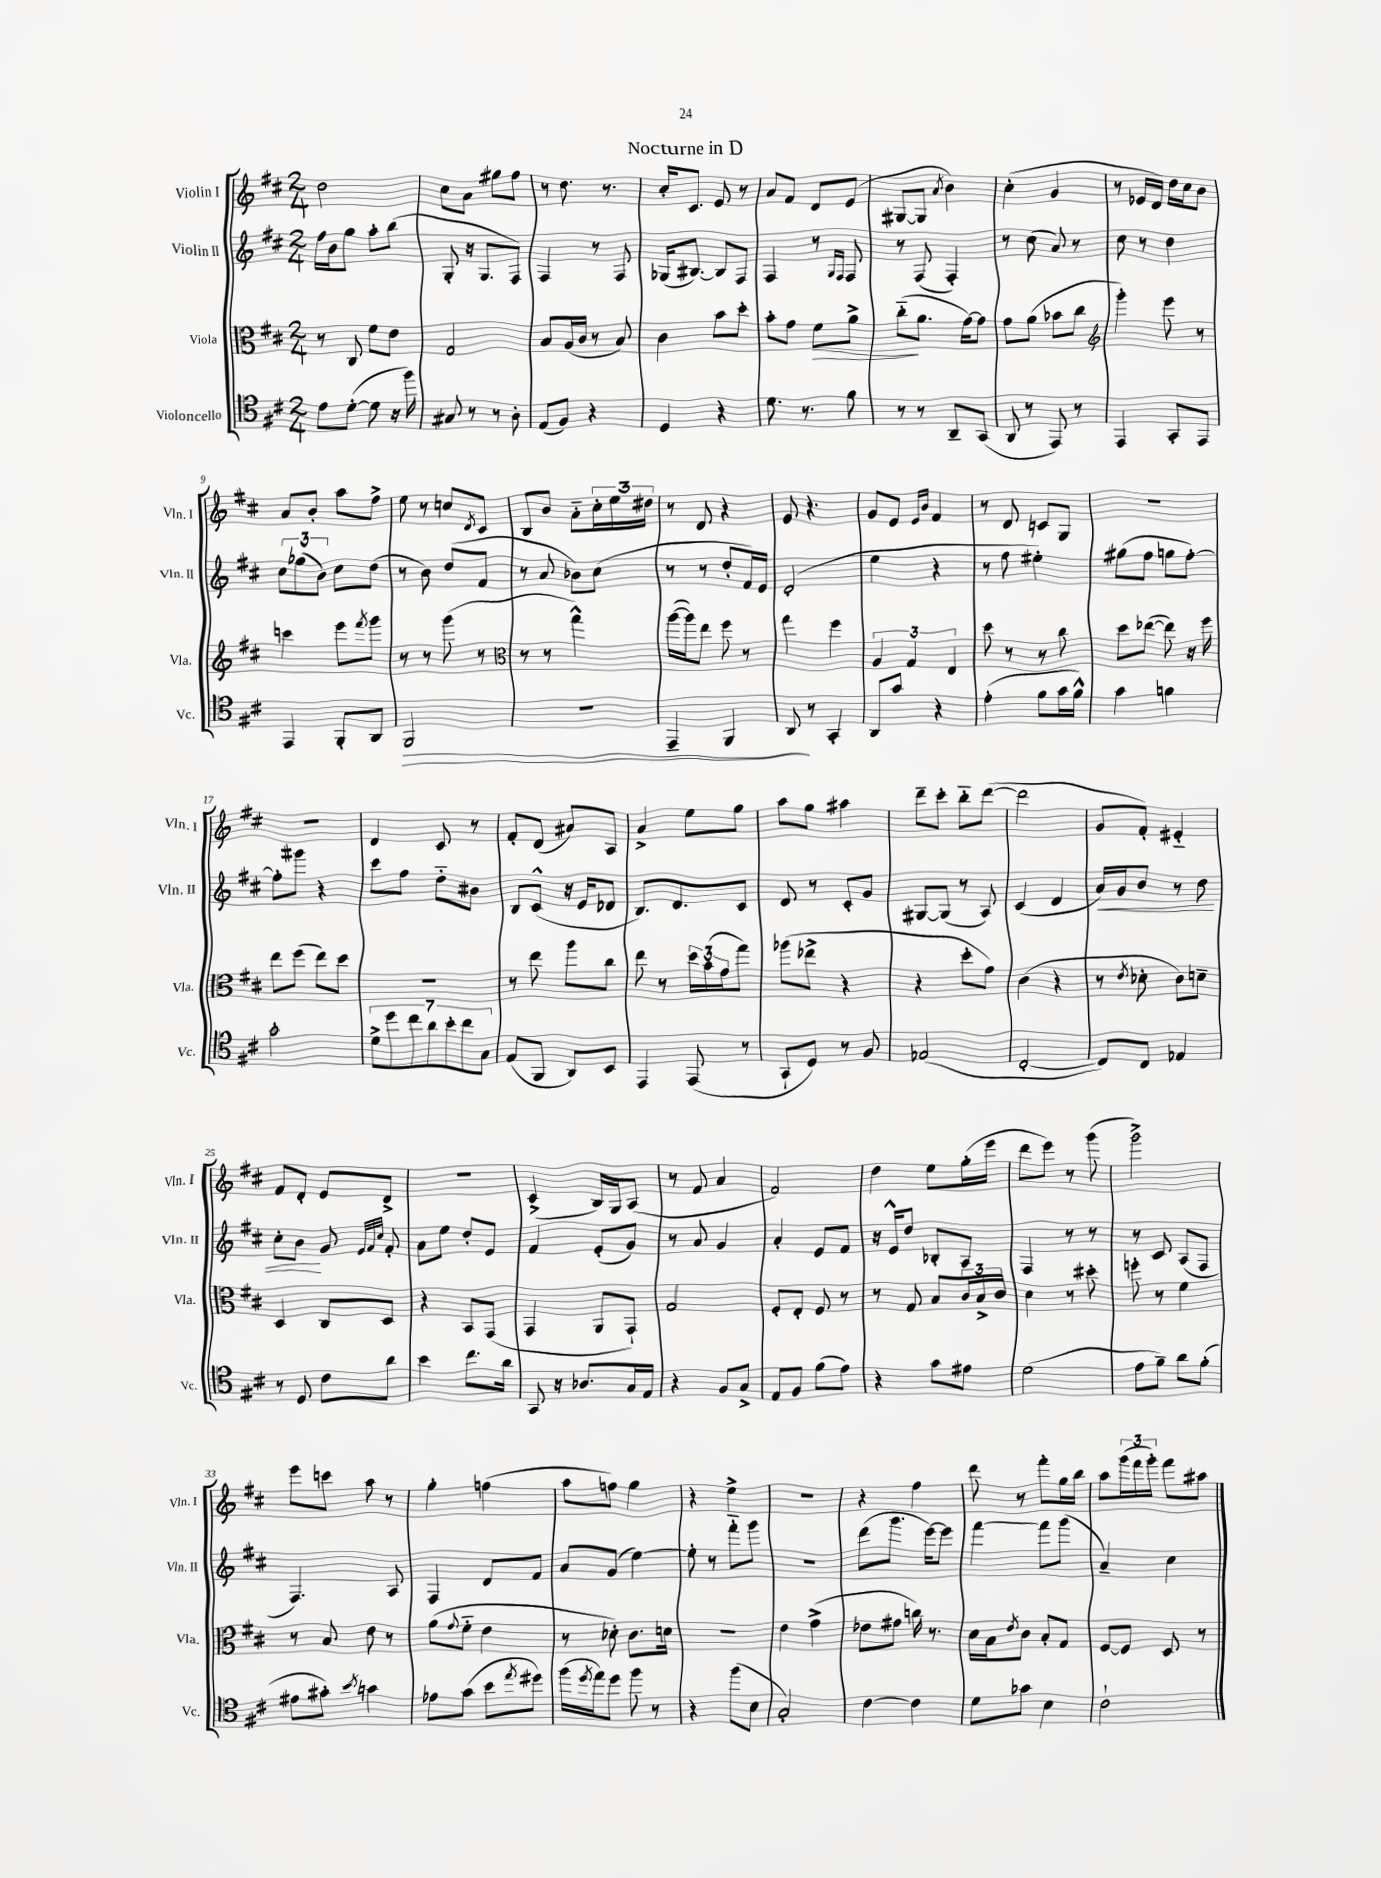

**kern	**dynam	**kern	**dynam	**kern	**dynam	**kern
*part4	*part4	*part3	*part3	*part2	*part2	*part1
*staff4	*staff4	*staff3	*staff3	*staff2	*staff2	*staff1
*I"Violoncello	*	*I"Viola	*	*I"Violin II	*	*I"Violin I
*I'Vc.	*	*I'Vla.	*	*I'Vln. II	*	*I'Vln. I
*clefC4	*	*clefC3	*	*clefG2	*	*clefG2
*k[f#c#]	*	*k[f#c#]	*	*k[f#c#]	*	*k[f#c#]
*M2/4	*	*M2/4	*	*M2/4	*	*M2/4
=1	=1	=1	=1	=1	=1	=1
8e\L	.	8r	.	16ff#\LL	.	2dd\
.	.	.	.	16b\J	.	.
([8d'\J	.	8C#/	.	8gg\J	.	.
8d\]	.	8f#\L	.	8aa'\L	.	.
16r	.	8e\J	.	(8bb\J	.	.
16ff#\)	.	.	.	.	.	.
=2	=2	=2	=2	=2	=2	=2
8G#X/	.	2G/	.	8G'/	.	8cc#\L
8r	.	.	.	16r	.	8a\J
.	.	.	.	8.G/L	.	.
8r	.	.	.	.	.	8gg#X\L
8A'\	.	.	.	8F#/J)	.	8ff#\J
=3	=3	=3	=3	=3	=3	=3
(8E/L	.	8B/L	.	4F#/	.	8r
8F#/J)	.	(16A/L	.	.	.	8.dd\
.	.	16c#/JJ	.	.	.	.
4r	.	8r	.	8r	.	.
.	.	.	.	.	.	8.r
.	.	8B/)	.	8F#/	.	.
=4	=4	=4	=4	=4	=4	=4
4D/	.	4c#\	.	(16G-X/KL	.	16cc#'/KL
.	.	.	.	[8.B#X/J)	.	8.c#/J
4r	.	8b\L	.	8B#/L]	.	8e/
.	.	8dd'\J	.	8F#/J	.	8r
=5	=5	=5	=5	=5	=5	=5
8.d\	.	8b'\L	.	4F#/	.	8a/L
.	.	8g\J	.	.	.	8f#/J
8.r	.	.	.	.	.	.
!	!	!	!LO:HP:b	!	!	!
.	.	8f#\L	>	8r	.	8d/L
.	.	.	.	16qqG/LL	.	.
.	.	.	.	16qqF#/JJ	.	.
8f#\	.	8a^\J	.	8F#/	.	(8e/J
=6	=6	=6	=6	=6	=6	=6
8r	.	(8cc#\L	.	8r	.	[8G#X/L
8r	.	8.a\J	]	(8F#/	.	8G#/J]
.	.	.	.	.	.	8qa/
8AA~/L	.	.	.	4F#'/)	.	4b\)
.	.	[16g\KL)	.	.	.	.
(8GG/J	.	8g\J]	.	.	.	.
=7	=7	=7	=7	=7	=7	=7
8AA/	.	8g\L	.	8r	.	(4cc#'\
8r	.	(8a\J	.	(8cc#\	.	.
8EE/)	.	8b-X\L	.	8a/)	.	4g/
8r	.	8cc#\J	.	8r	.	.
=8	=8	=8	=8	=8	=8	=8
*	*	*clefG2	*	*	*	*
4EE/	.	4ggg'\)	.	8cc#\	.	8r
.	.	.	.	8r	.	16e-X/LL
.	.	.	.	.	.	16d/JJ)
8GG'/L	.	8eee\	.	4dd\	.	16dd\LL
.	.	.	.	.	.	16cc#\J
8EE/J	.	8r	.	.	.	8b\J
!!LO:LB:g=z
=9	=9	=9	=9	=9	=9	=9
4EE/	.	4cccn\	.	12cc#\L	.	8a/L
.	.	.	.	(12gg-X\	.	.
.	.	.	.	.	.	8b'/J
.	.	.	.	12b\J)	.	.
8FF#'/L	.	8eee\L	.	8cc#\L	.	8aa\L
.	.	8qfff#/	.	.	.	.
8AA/J	.	8ggg\J	.	(8dd\J	.	8ff#^\J
=10	=10	=10	=10	=10	=10	=10
!	!LO:HP:b	!	!	!	!	!
2FF#/	>	8r	.	8r	.	8ee\
.	.	8r	.	8b\)	.	8r
.	.	(8ggg\	.	(8dd/L	.	8ccn/L
.	.	.	.	.	.	8qd/
.	.	8r	.	8f#/J	.	8c#/J
=11	=11	=11	=11	=11	=11	=11
*	*	*clefC3	*	*	*	*
2r	.	8r	.	8r	.	8B/L
.	.	8r	.	8a/	.	8b/J
.	.	4gg^^\)	.	8b-X\L)	.	8a\L
.	.	.	.	(8cc#\J	.	24cc#'\L
.	.	.	.	.	.	24ee\
.	.	.	.	.	.	24dd#X\JJ
=12	=12	=12	=12	=12	=12	=12
4EE~/	.	([16aa\LL	.	8r	.	8r
.	.	16aa\J])	.	.	.	.
.	.	8ee\J	.	8r	.	8d/
4FF#/	.	8ff#\	.	8dd'/L	.	4r
.	.	8r	.	16f#/L)	.	.
.	.	.	.	16e/JJ	.	.
=13	=13	=13	=13	=13	=13	=13
8AA/	.	4gg\	.	(2d'/	.	8e/
8r	]	.	.	.	.	4.r
4GG'/	.	4ff#\	.	.	.	.
=14	=14	=14	=14	=14	=14	=14
8AA/L	.	6A/	.	4ee\	.	8g/L
8g/J	.	.	.	.	.	8e/J
.	.	6G/	.	.	.	.
.	.	.	.	.	.	16qqe/LL
.	.	.	.	.	.	16qqb/JJ
4r	.	.	.	4r	.	4f#/
.	.	6E/	.	.	.	.
=15	=15	=15	=15	=15	=15	=15
(4e'\	.	8dd\	.	8r	.	8r
.	.	8r	.	8ff#\	.	8d/
8f#\L	.	8r	.	4ee#X'\)	.	8cn/L
16g\L	.	8cc#\	.	.	.	8G/J
16f#^^\JJ)	.	.	.	.	.	.
=16	=16	=16	=16	=16	=16	=16
4g\	.	8dd\L	.	(8gg#X\L	.	2r
.	.	([8ee-X\J	.	8ff#\J	.	.
4fn\	.	8ee-\])	.	8ggn\L	.	.
.	.	16r	.	[8ff#'\J)	.	.
.	.	16ff#\	.	.	.	.
!!LO:LB:g=z
=17	=17	=17	=17	=17	=17	=17
2g'\	.	8ee\L	.	8ff#'\L]	.	2r
.	.	(8ff#\J	.	8ggg#X\J	.	.
.	.	8ee\L)	.	4r	.	.
.	.	8dd\J	.	.	.	.
=18	=18	=18	=18	=18	=18	=18
14d^\L	.	2r	.	8ccc#\L	.	4d/
14dd\	.	.	.	.	.	.
.	.	.	.	8ff#\J	.	.
14cc#\	.	.	.	.	.	.
14a\	.	.	.	.	.	.
.	.	.	.	8dd\L	.	8c#/
14b'\	.	.	.	.	.	.
14cc#\	.	.	.	.	.	.
.	.	.	.	8b#X\J	.	8r
14G\J	.	.	.	.	.	.
=19	=19	=19	=19	=19	=19	=19
(8E/L	.	8r	.	8B/L	.	8f#'/L
8FF#/J	.	8ee\	.	(8c#^^/J	.	(8d/J
8AA/L)	.	8aa\L	.	16r	.	8a#X/L)
.	.	.	.	16e/KL	.	.
8BB/J	.	8cc#\J	.	8d-X/J	.	8A/J
=20	=20	=20	=20	=20	=20	=20
4EE/	.	8ee\	.	8.B/L)	.	4a^/
.	.	8r	.	.	.	.
.	.	.	.	8.d/	.	.
(8EE/	.	24dd\LL	.	.	.	8ee\L
.	.	(24b\	.	.	.	.
.	.	24g\J	.	.	.	.
8r	.	8gg\J)	.	8c#/J	.	8gg\J
=21	=21	=21	=21	=21	=21	=21
8GG`/L	.	(8aa-X\L	.	8d/	.	8aa\L
8D/J)	.	8ee-X^\J	.	8r	.	8gg\J
8r	.	4r	.	8c#'/L	.	4aa#X\
8F#/	.	.	.	8g/J	.	.
=22	=22	=22	=22	=22	=22	=22
(2E-X/	.	4r	.	[8G#X/L	.	8ddd~\L
.	.	.	.	(8G#/J]	.	8ccc#'\J
.	.	8dd'\L	.	8r	.	8bb\L
.	.	8g\J)	.	8A/)	.	([8ddd\J
=23	=23	=23	=23	=23	=23	=23
[2C#'/	.	(4c#\	.	(4c#/	.	2ddd\]
.	.	4r	.	4d/	.	.
=24	=24	=24	=24	=24	=24	=24
!	!	!	!	!	!LO:HP:b	!
8C#/L])	.	8r	.	16a/LL)	<	8g/L
.	.	.	.	16g/J	.	.
.	.	8qe/	.	.	.	.
8C#/J	.	8d-X'\	.	8b/J	.	8f#'/J)
4E-X/	.	8c#\L)	.	8r	.	4e#X/
.	.	8dn~\J	.	8dd\	.	.
!!LO:LB:g=z
=25	=25	=25	=25	=25	=25	=25
8r	.	4D/	.	8cc#'\L	.	8f#/L
8D/	.	.	.	8b\J	.	8d'/J
8c#\L	.	8C#/L	.	8g/	[	8e/L
.	.	.	.	32qqe/LLL	.	.
.	.	.	.	32qqf#/	.	.
.	.	.	.	32qqcc#/JJJ	.	.
8a\J	.	8D/J	.	8f#'/	.	8d^/J
=26	=26	=26	=26	=26	=26	=26
4b\	.	4r	.	8a\L	.	2r
.	.	.	.	8ee\J	.	.
8.cc#\L	.	8BB/L	.	8dd'/L	.	.
.	.	(8GG/J	.	8e/J	.	.
16a\Jk	.	.	.	.	.	.
=27	=27	=27	=27	=27	=27	=27
8GG/	.	4GG/	.	4f#/	.	(4c#^/
16r	.	.	.	.	.	.
8.A-X/L	.	.	.	.	.	.
.	.	8AA/L	.	(8e'/L	.	16B/LL)
.	.	.	.	.	.	16G/J
16G/L	.	8GG`/J)	.	8g/J)	.	(8A/J
16E/JJ	.	.	.	.	.	.
=28	=28	=28	=28	=28	=28	=28
4r	.	2G/	.	8r	.	8r
.	.	.	.	8a/	.	8f#/
8F#/L	.	.	.	4g/	.	4a/
8G^/J	.	.	.	.	.	.
=29	=29	=29	=29	=29	=29	=29
8E/L	.	8F#'/L	.	4a'/	.	2f#/)
8F#/J	.	8E'/J	.	.	.	.
(8f#\L	.	8F#/	.	8e/L	.	.
8e\J)	.	8r	.	8f#/J	.	.
=30	=30	=30	=30	=30	=30	=30
4r	.	8r	.	16r	.	4dd\
.	.	.	.	16e^^/KL	.	.
.	.	8G/	.	8dd/J	.	.
8g\L	.	8B/L	.	8B-X'/L	.	8ee\L
8e#X\J	.	24c#/L	.	8A/J	.	(16gg'\L
.	.	24B^/	.	.	.	.
.	.	.	.	.	.	16eee\JJ
.	.	24c#/JJ	.	.	.	.
=31	=31	=31	=31	=31	=31	=31
(2d\	.	4d\	.	4F#/	.	8ddd\L
.	.	.	.	.	.	8eee\J)
.	.	8r	.	8r	.	8r
.	.	8dd#X'\	.	8r	.	(8ggg\
=32	=32	=32	=32	=32	=32	=32
8e\L	.	8ffn'\	.	8r	.	2ggg^\)
8f#~\J)	.	8r	.	8c#/	.	.
8a\L	.	4f#\	.	(8A/L	.	.
(8f#'\J	.	.	.	8F#/J	.	.
!!LO:LB:g=z
=33	=33	=33	=33	=33	=33	=33
8e#X\L	.	8r	.	4.F#/)	.	8eee\L
8g#X'\J)	.	8B/	.	.	.	8cccn\J
8qb/	.	.	.	.	.	.
4gn\	.	8e\	.	.	.	8aa\
.	.	8r	.	8A/	.	8r
=34	=34	=34	=34	=34	=34	=34
8e-X\L	.	(8a\L	.	4F#/	.	4gg'\
.	.	8qqg/	.	.	.	.
(8g\J	.	8f#\J	.	.	.	.
8b\L	.	4e\	.	8d/L	.	(4ffn\
8qee/	.	.	.	.	.	.
8dd#X\J)	.	.	.	8f#/J	.	.
=35	=35	=35	=35	=35	=35	=35
(16ff#\LL	.	8r	.	8a/L	.	8aa\L
8qdd/	.	.	.	.	.	.
16ee\J)	.	.	.	.	.	.
8dd\J	.	8d-X'\)	.	(8g/J	.	8ffn\J)
8ff#\	.	8.c#\L	.	[4ee\)	.	4gg\
8r	.	.	.	.	.	.
.	.	16dn\Jk	.	.	.	.
=36	=36	=36	=36	=36	=36	=36
4r	.	2r	.	8ee'\]	.	4r
.	.	.	.	8r	.	.
(8ff#\L	.	.	.	8fff#\L	.	4ee^\
8B\J	.	.	.	8ggg\J	.	.
=37	=37	=37	=37	=37	=37	=37
2G'/)	.	4e\	.	2r	.	2r
.	.	(4g^\	.	.	.	.
=38	=38	=38	=38	=38	=38	=38
[4c#\	.	8e-X\L	.	(8ddd\L	.	4r
.	.	8g#X\J	.	8.ggg\J	.	.
4c#\]	.	16ccn\)	.	.	.	4ff#\
.	.	8.r	.	[16eee\KL)	.	.
.	.	.	.	8eee\J]	.	.
=39	=39	=39	=39	=39	=39	=39
8d\L	.	16d\LL	.	[4fff#\	.	8ddd\
.	.	16B\J	.	.	.	.
.	.	8qe/	.	.	.	.
8g-X\J	.	8c#\J	.	.	.	8r
4B\	.	8B'/L	.	8fff#\L]	.	8fff#'\L
.	.	8G/J	.	(8ggg\J	.	16gg\L
.	.	.	.	.	.	16bb\JJ
=40	=40	=40	=40	=40	=40	=40
2c#`\	.	[8F#/L	.	4a~/)	.	8aa\L
.	.	8F#/J]	.	.	.	(24ggg\L
.	.	.	.	.	.	24fff#\
.	.	.	.	.	.	24ggg'\JJ)
.	.	8D/	.	4cc#\	.	8fff#\L
.	.	8r	.	.	.	8aa#X\J
==	==	==	==	==	==	==
*-	*-	*-	*-	*-	*-	*-
